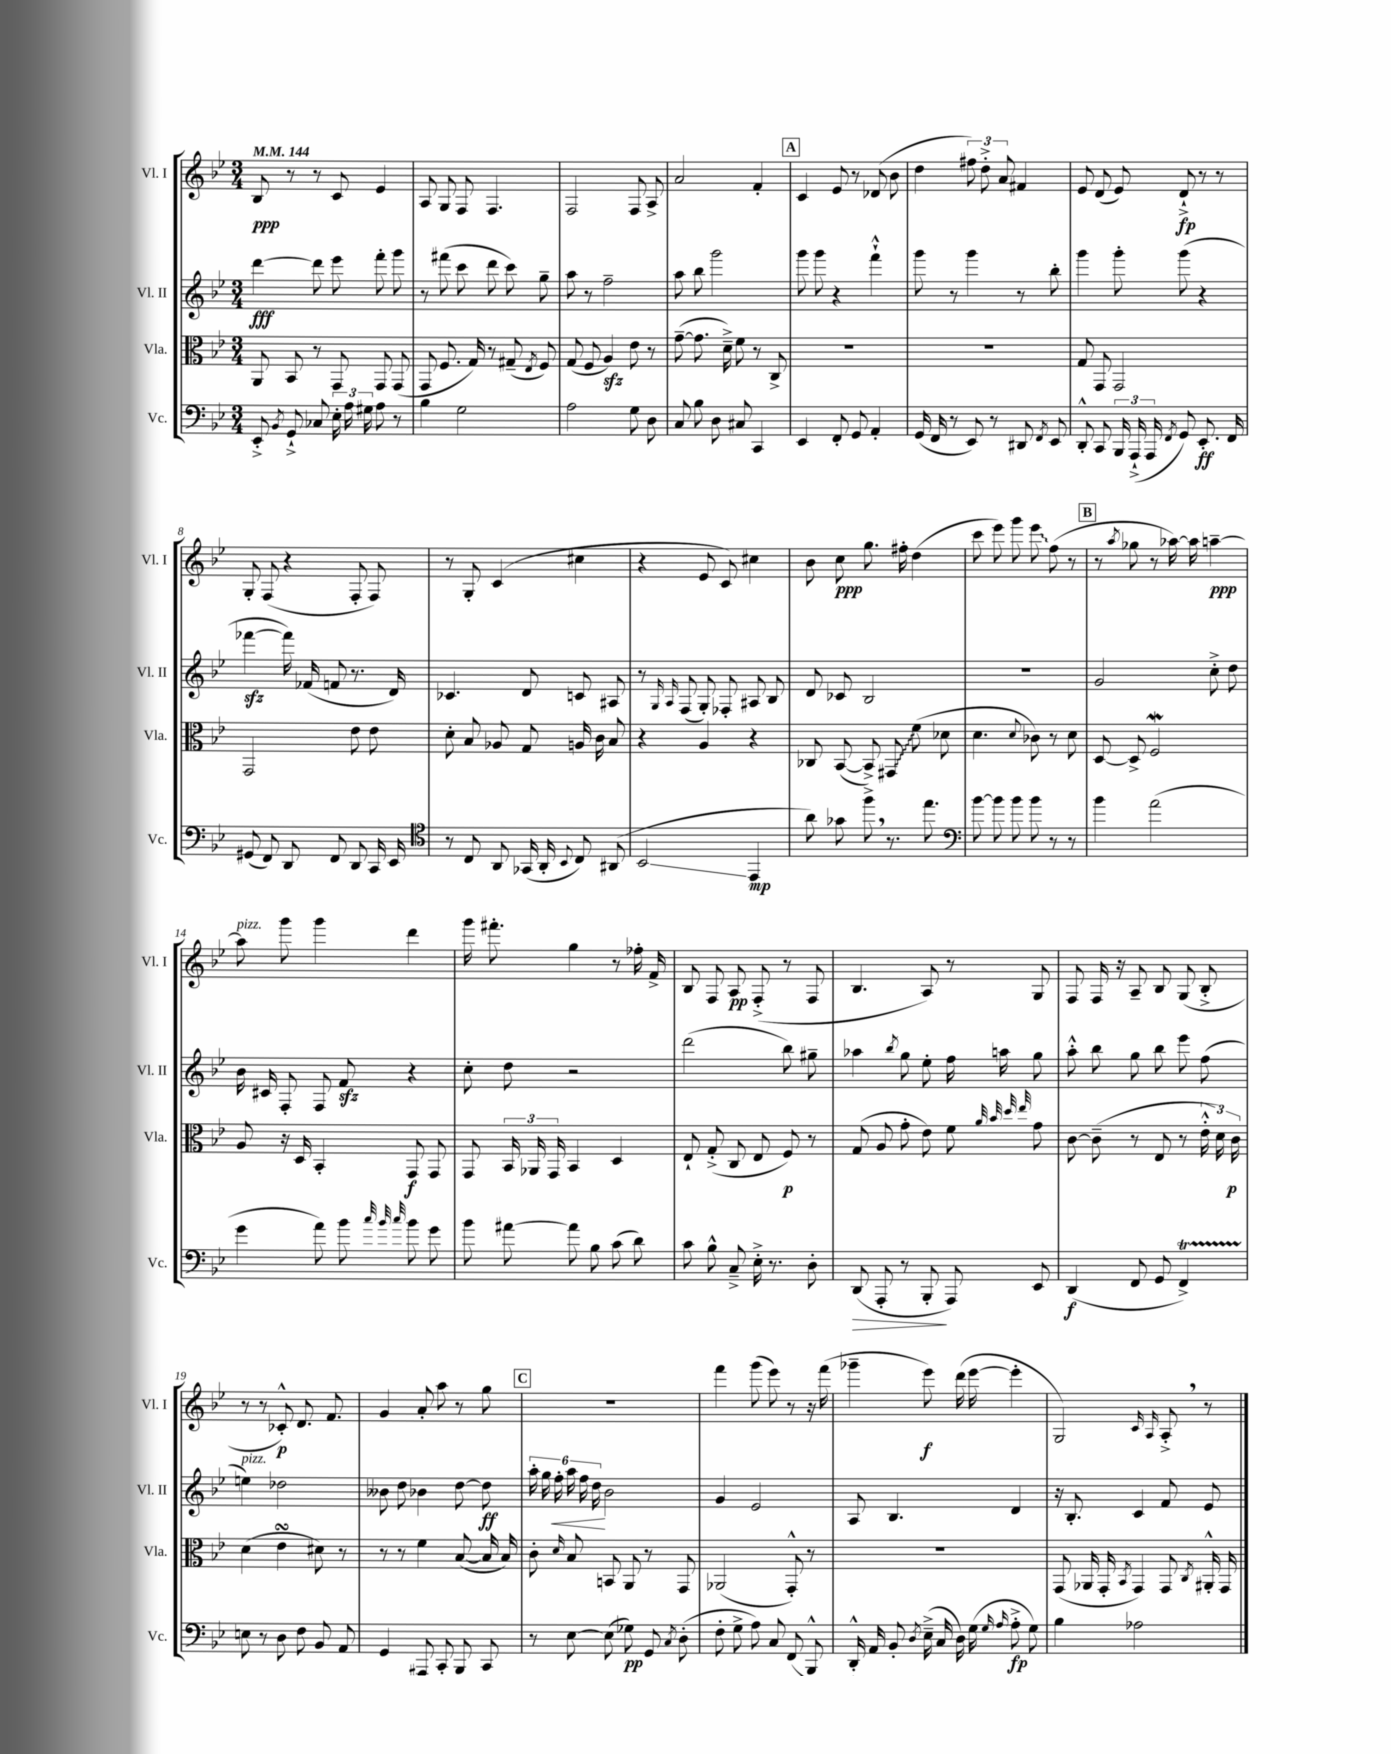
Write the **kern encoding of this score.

**kern	**kern	**kern	**kern
*staff4	*staff3	*staff2	*staff1
*clefF4	*clefC3	*clefG2	*clefG2
*k[b-e-]	*k[b-e-]	*k[b-e-]	*k[b-e-]
*M3/4	*M3/4	*M3/4	*M3/4
*MM144	*MM144	*MM144	*MM144
8EE-'^	8AA	[4ddd	8B-
8qBB-	.	.	.
8GG`^	8BB-	.	8r
8C-	8r	8ddd]	8r
24E-'	8GG	8eee-	8c
24A	.	.	.
24G#	.	.	.
8A	8GG	8fff'	4e-
8r	(8GG	8ggg	.
=	=	=	=
4B-	8GG	8r	8A
.	8.F	(8fff#	8G
2G	.	8ccc	8F
.	16G)	.	.
.	8r	8ddd	4.F
.	(8G#~	8ccc)	.
.	8qE-	.	.
.	8F)	8gg~	.
=	=	=	=
2A	(8G	8aa	2F
.	8F	8r	.
.	4A)	2ff~	.
8G	8e-	.	8F
8D	8r	.	8A^
=	=	=	=
8C	([8g~	8aa	2a
8B-	8.g]	8bb-	.
8D	.	2ggg	.
.	16d~^)	.	.
8C#	8f	.	.
4CC	8r	.	4f'
.	8C^	.	.
=	=	=	=
4EE-	2.r	8ggg	4c
.	.	8ggg	.
8FF'	.	4r	8e-
8GG	.	.	8r
4AA'	.	4fff`^^	(8d-
.	.	.	8b-
=	=	=	=
(16GG	2.r	8ggg	4dd
16FF	.	.	.
8r	.	8r	.
8EE-)	.	4ggg	12ff#)
.	.	.	12dd'^
8r	.	.	.
.	.	.	12a
8DD#	.	8r	4f#
8qFF	.	.	.
8EE-	.	8bb-'	.
=	=	=	=
8DD'^^	8G	4ggg	8e-
8CC	8GG	.	(8d
24BBB-	2GG	8ggg'	8e-)
(24AAA`^	.	.	.
24AAA	.	.	.
8qFF	.	.	.
8GG)	.	(8ggg	8d`^
8.EE-'	.	4r	8r
.	.	.	8r
16FF	.	.	.
=	=	=	=
(8GG#	2GG	[4fff-	8G'
8FF)	.	.	(8F
8DD	.	16fff-])	4r
.	.	(16f-	.
8FF	.	8f	.
8DD	8e-	8.r	8F'
16CC	8e-	.	8F)
16EE-	.	16d)	.
=	=	=	=
*clefC4	*	*	*
8r	8d'	4.c-	8r
8C	8B-	.	8G'
8AA	8A-	.	(4c
(16GG-	8G	8d	.
16AA'	.	.	.
8qqBB-	.	.	.
8C)	16A	8c	4cc#
.	16c	.	.
(8AA#	8B-	8A#	.
=	=	=	=
2BB-	4r	8r	4r
.	.	16qqG	.
.	.	16qqA	.
.	.	(8F	.
.	4A	8G')	8e-
.	.	8F-'	8c)
4EE-	4r	8A#	4cc#
.	.	8B-	.
=	=	=	=
8a)	8C-	8d	8b-
8g-	([8BB-	8c-	8cc
8ff^	8BB-^])	2B-	8.gg
8.r	8GG#	.	.
.	.	.	16ff#'
.	(8f	.	(4dd
8.ee-	.	.	.
.	8d-	.	.
=	=	=	=
*clefF4	*	*	*
[8b-	4.d	2.r	8ccc
8b-]	.	.	8eee-)
8b-	.	.	8ggg
.	8qqd	.	.
8b-	8c-)	.	8eee-
8r	8r	.	(8ff
8r	8d	.	8r
=	=	=	=
4b-	[8D	2g	8r
.	.	.	8qaa
.	8D^]	.	8gg-
(2a	2F	.	8r
.	.	.	[16aa-)
.	.	.	16aa-]
.	.	8cc'^	[4aa~
.	.	8dd	.
=	=	=	=
4g	8A	16b-	8aa]
.	.	16c#	.
.	16r	8F'	8ggg
.	16D	.	.
8a)	4BB-'	8F	4ggg
8b-	.	8f	.
32qqcc	.	.	.
32qqb-	.	.	.
32qqcc	.	.	.
8b-	8GG	4r	4ddd
8g	8GG	.	.
=	=	=	=
8b-	8GG	8cc'	16ggg
.	.	.	8.fff#'
[8a#	24BB-	8dd	.
.	24AA-	.	.
.	24GG	.	.
8a#]	4BB-	2r	4gg
8B-	.	.	.
(8c	4D	.	8r
8d)	.	.	16ff-'
.	.	.	16f^
=	=	=	=
8c	8E-`	(2ddd	8B-
8B-^^	(8G'^	.	8F
8C~^	8C	.	8A
16E-'^	8E-	.	(8F'^
8.r	.	.	.
.	8F)	8bb-)	8r
8D'	8r	8gg#~	8F
=	=	=	=
(8DD	(8G	4aa-	4.B-
8AAA'	8A	.	.
.	.	8qbb-	.
8r	8g'	8gg	.
8BBB-'	8e-)	8ee-'	8A)
8AAA)	8f	16ff	8r
.	.	16aa	.
.	32qqa	.	.
.	32qqb-	.	.
.	32qqdd	.	.
.	32qqee-	.	.
8EE-	8g	8gg	8G
=	=	=	=
(4DD	[8c	8aa'^^	8F
.	(8c~]	8bb-	16F
.	.	.	16r
8FF	8r	8gg	8A~
8GG	8E-	8bb-	8B-
4FF^)	8r	8eee-	(8G
.	24e-'^^	(8ff	8B-'^
.	24d)	.	.
.	24c	.	.
=	=	=	=
8E	(4d	4ee)	8r
8r	.	.	8r
8D	4e-	2dd-	8c-'^^)
8F	.	.	8.d
8BB-	8d#)	.	.
.	.	.	8.f
8AA	8r	.	.
=	=	=	=
4GG	8r	8b--	4g
.	8r	8dd	.
(8AAA#	4f	4b-	8a'
8CC'	.	.	8aa
8BBB-~^)	([8B-	[8dd	8r
8CC	16B-]	8dd]	8gg
.	16B-)	.	.
=	=	=	=
8r	8c'	24aa'	2.r
.	.	24gg	.
.	.	24ff'	.
.	16qqd	.	.
[8E-	8B-	24aa	.
.	.	24ff	.
.	.	24dd	.
(8E-]	8BB	2b-	.
8G-)	8AA	.	.
8GG	8r	.	.
8qC	.	.	.
(8D'	8GG	.	.
=	=	=	=
8F'	(2AA-	4g	4fff
8G^	.	.	.
8A)	.	2e-	(8ggg
8C	.	.	8eee-)
(8FF	8GG'^^)	.	8r
8BBB-^^	8r	.	16r
.	.	.	(16fff
=	=	=	=
16DD'^^)	2.r	8A	4ggg-~
16AA	.	.	.
8BB-'	.	4.B-	.
8qD	.	.	.
(16E-~^	.	.	8eee-)
16C	.	.	.
16D)	.	.	(16ddd
(16G	.	.	[16eee-
16qqG	.	.	.
16qqA	.	.	.
8A'^	.	4d	4eee-']
8G)	.	.	.
=	=	=	=
4B-	(8GG	16r	2G)
.	.	8.B-'	.
.	16AA-	.	.
.	16GG'	.	.
.	8qBB-	.	.
2A-	4GG)	4c	.
.	.	.	16qqc
.	.	.	16qqA
.	8GG	8f	8A'^
.	8qC	.	.
.	16AA#'^^	8e-	8r
.	16GG	.	.
==	==	==	==
*-	*-	*-	*-
